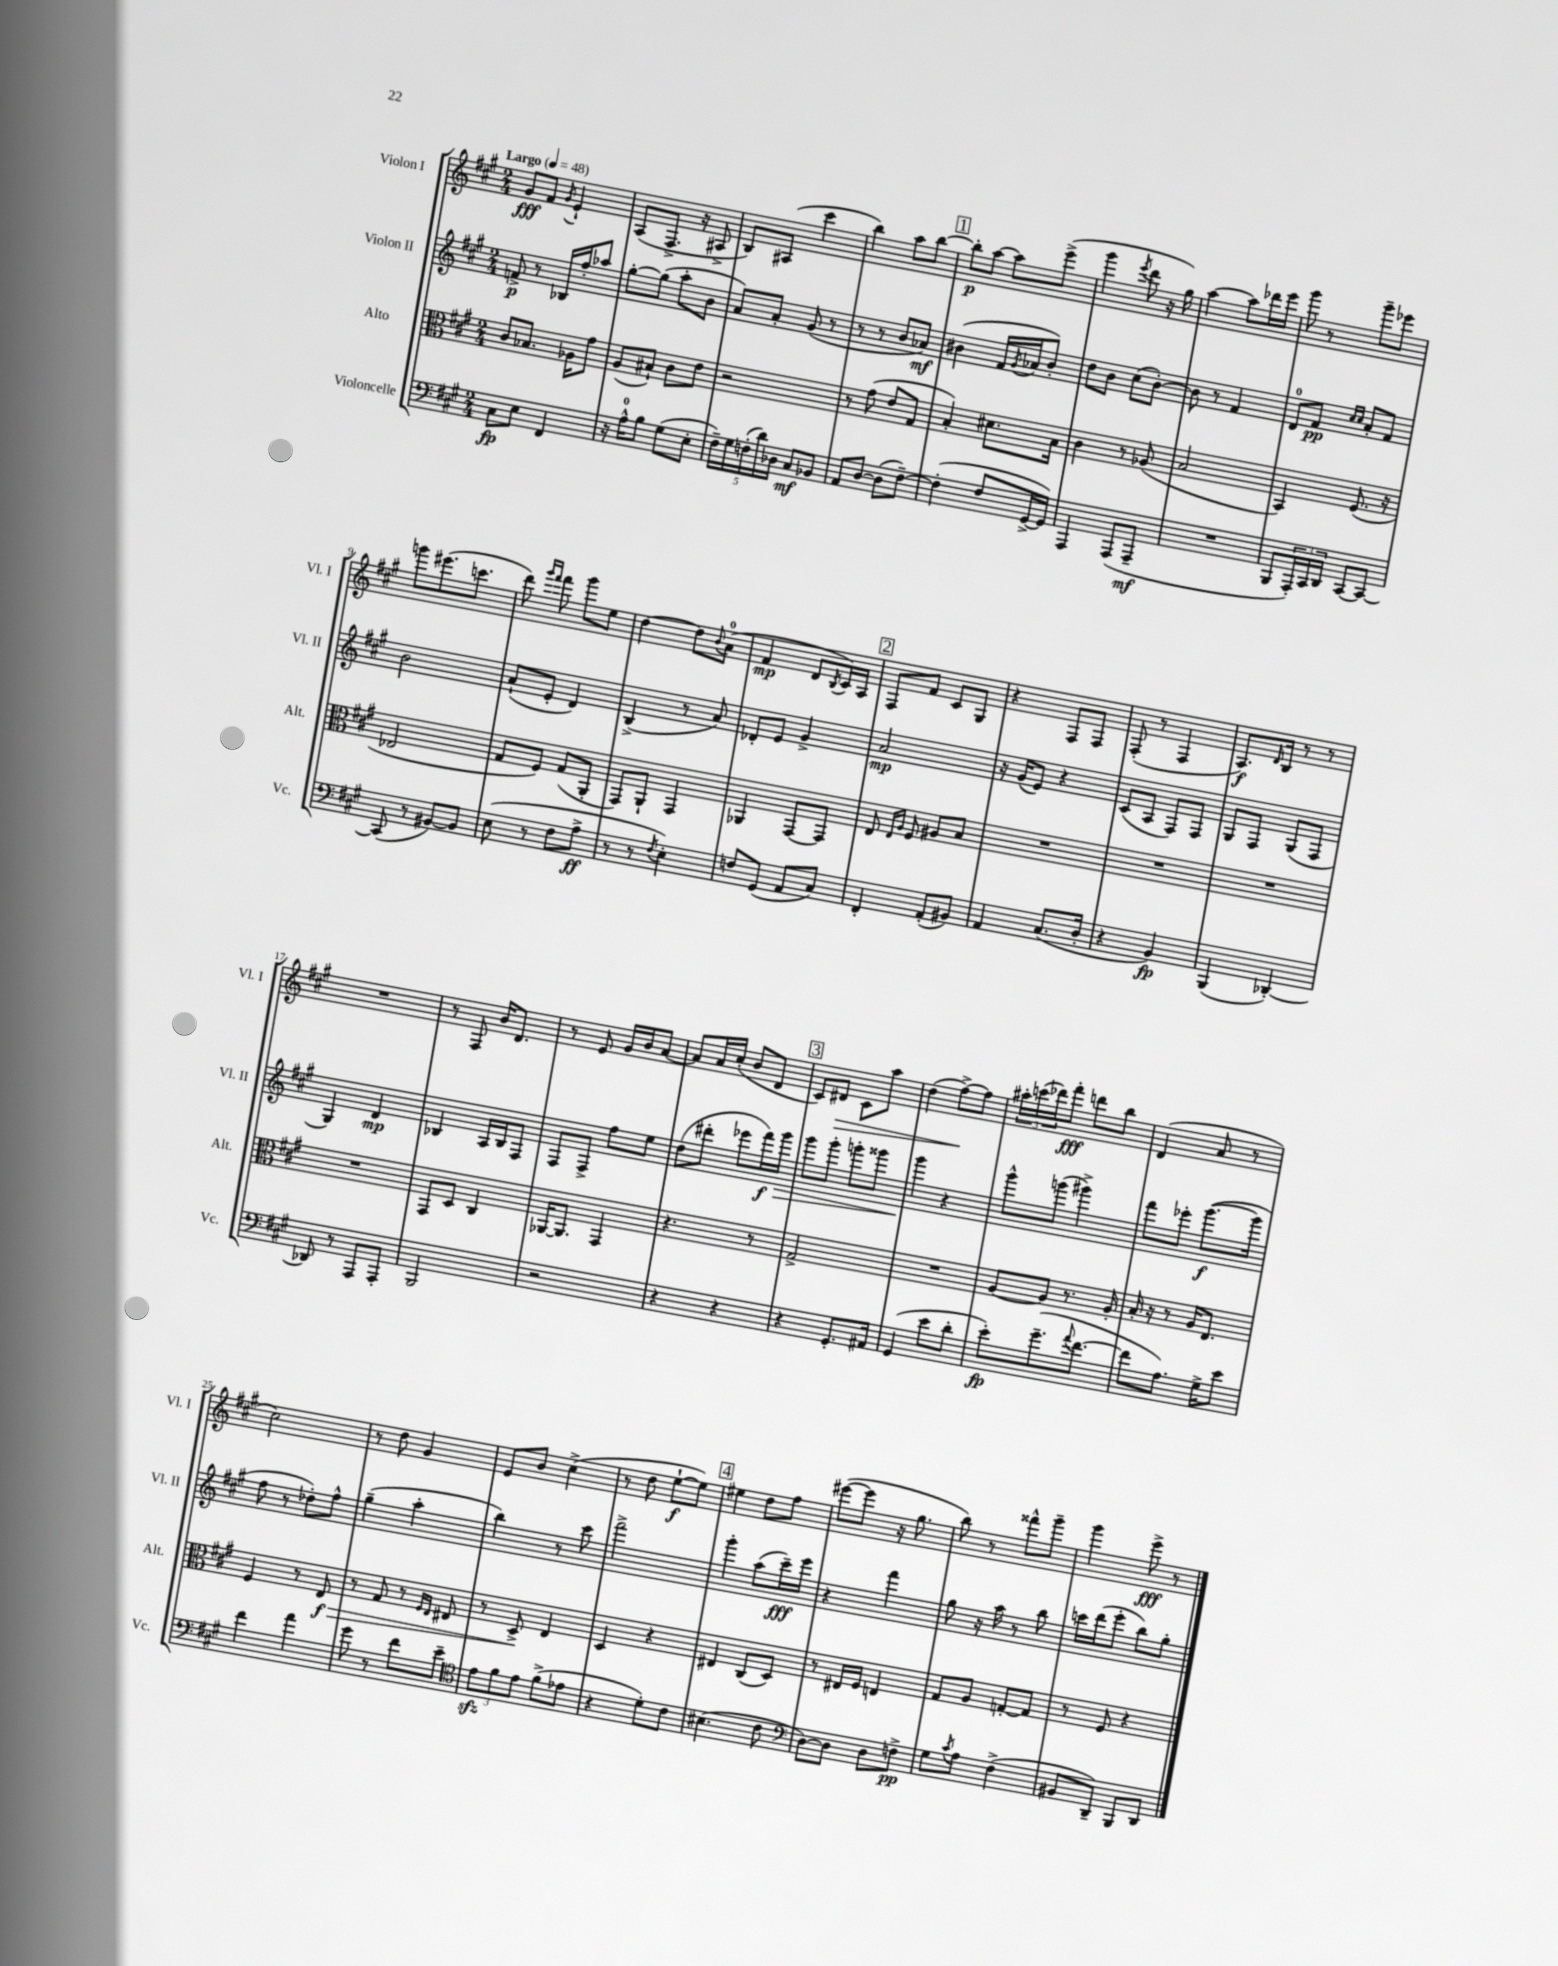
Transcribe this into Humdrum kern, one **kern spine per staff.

**kern	**kern	**kern	**kern
*staff4	*staff3	*staff2	*staff1
*clefF4	*clefC3	*clefG2	*clefG2
*k[f#c#g#]	*k[f#c#g#]	*k[f#c#g#]	*k[f#c#g#]
*M2/4	*M2/4	*M2/4	*M2/4
*MM48	*MM48	*MM48	*MM48
8C#\L	8c#/L	8f^/	8g#/L
8E\J	8.B-/J	8r	8f#/J
.	.	.	8qg#/
4FF#/	.	16B-/LL	4e`/
.	16A-\LK	16ff#'/J	.
.	8g#\J	8aa-/J	.
=	=	=	=
16r	(8A/L	[8gg#'\L	(8A/L
16A^^\LK	.	.	.
8B\J	8B#`/J)	(8gg#\]J	8.F#^/J
(8G#\L	8c#\L	8aa'\L	.
.	.	.	16r
8E'\J	8e\J	8b\J	8A#^/
=	=	=	=
20F#~\LL)	2r	8a/L)	8B/L)
20G#\	.	.	.
(20F'\	.	.	.
.	.	8a'/J	(8A#/J
20d\)	.	.	.
20D-\JJ	.	.	.
8C#/L	.	(8g#/	4ccc#\
8BB-/J	.	8r	.
=	=	=	=
8AA/L	8r	8r	4bb\)
[8D/J	(8g#\	8r	.
(8D\]L	8e/L	8b/L	8aa\L
[8F#~\J)	8G#/J	8a-/J)	[8bb\J
=	=	=	=
(4F#'\]	4B'/)	(4b#\	8bb'\]L
.	.	.	[8aa\J
8F#/L	8.d#\L	16f#/LL	8aa\]L
.	.	8qg#/	.
.	.	16a-/J	.
[16GG#^/L	.	8b#'/J)	(8eee^\J
16GG#/]JJ)	16B\Jk	.	.
=	=	=	=
4AAA/	4c#\	8dd\L	4ggg#\
.	.	8b\J	.
.	.	.	8qeee/
(8AAA/L	8r	(8cc#\L	8ddd\
8AAA~/J	(8A-/	[8b'\J)	16r
.	.	.	16gg#\)
=	=	=	=
2r	2B/	8b\]	[4aa\
.	.	8r	.
.	.	4f#/	8aa\]L
.	.	.	16ddd-\L
.	.	.	16eee\JJ
=	=	=	=
8BBB/L	4BB/)	8d/L	8ggg#\
24AAA'/L)	.	8f#/J	8r
24CC#/	.	.	.
24DD/JJ	.	.	.
.	.	16qqcc#/LL	.
.	.	16qqcc#/JJ	.
[8CC#/L	(8.F#/	8a'/L	8ggg#~\L
8CC#/_J	.	8f#/J	8eee-\J
.	16r	.	.
=	=	=	=
(8CC#/]	2E-/	2b\	8ggg\L
8r	.	.	(8.eee#\
[8BB#/L)	.	.	.
.	.	.	8.ccc\J
8BB#/]J	.	.	.
=	=	=	=
(8E\	8G#/L	(8a`/L	8ddd\)
.	.	.	16qqggg#/LL
.	.	.	16qqfff#/JJ
8r	8F#/J)	8e'/J	8fff#\
8F#\L	(8G#/L	4d/)	8ggg#\L
8A^\J	8AA'/J	.	8ee\J
=	=	=	=
8r	8GG#/L)	(4B^/	[4dd\
8r	8AA`/J	.	.
8qF#/	.	.	.
4E'\)	4GG#/	8r	8dd\]L
.	.	.	8qqb/
.	.	8a/)	(8a\J
=	=	=	=
8F/L	4AA-/	8d-'/L	4f#/
(8GG#/J	.	8e/J	.
8AA/L	[8GG#/L	4g#^/	8d/L
.	.	.	8qB/
8C#/J)	8GG#/]J	.	16c#/L)
.	.	.	16A/JJ
=	=	=	=
4FF#'/	8E/	2a/	8F#/L
.	16qqE/LL	.	.
.	16qqA/JJ	.	.
.	8F#/	.	8f#/J
(8AA'/L	8A#/L	.	8c#/L
8BB#/J)	8B/J	.	8G#/J
=	=	=	=
4AA/	2r	16r	4r
.	.	(16g#/LK	.
.	.	8e/J)	.
(8.C#/L	.	4r	8F#/L
.	.	.	8F#/J
16D'/Jk	.	.	.
=	=	=	=
4r	2r	(8c#/L	(8F#'/
.	.	8A/J	8r
4BB/)	.	8F#/L)	4F#/
.	.	8F#/J	.
=	=	=	=
(4BBB/	2r	8G#/L	8.A/L)
.	.	8F#/J	.
.	.	.	16qqd/
.	.	.	16B/Jk
[4DD-'/)	.	(8G#/L	8r
.	.	8F#/J	8r
=	=	=	=
8DD-/]	2r	4G#/)	2r
8r	.	.	.
8AAA/L	.	4d/	.
8AAA'/J	.	.	.
=	=	=	=
2BBB/	8GG#/L	4B-/	8r
.	8D/J	.	8F#/
.	4C#/	16A/LL	16b/LK
.	.	16B-/J	8.d/J
.	.	8F#/J	.
=	=	=	=
2r	[16AA-/LK	8F#/L	8r
.	8.AA-/]J	.	.
.	.	8F#^/J	8e/
.	4GG#/	8ff#\L	16g#/LL
.	.	.	16b/J
.	.	8ee\J	[8a/J
=	=	=	=
4r	4.r	(8dd\L	8a/]L
.	.	8ddd#'\J	16a/L
.	.	.	(16cc#'/JJ
4r	.	8eee-\L	8b/L
.	8r	16fff#\L)	8d/J
.	.	16ggg#\JJ	.
=	=	=	=
4r	2G#^/	8ggg#\L	8c#/L)
.	.	8ggg#'\J	8d#/J
8.GG#'/L	.	8ggg'\L	8c#\L
.	.	8ggg##\J	8aa\J
16AA#/Jk	.	.	.
=	=	=	=
(4GG#/	2r	4ggg#\	(4dd\
8e\L	.	4r	[8ff#^\L)
8d'\J	.	.	8ff#\]J
=	=	=	=
8e'\L)	[8A/L	8ggg#^^\L	24aa#'\LL
.	.	.	(24ccc\
.	.	.	24ddd-\J)
(8.g#~\	8A/]J	(8ggg\J	8fff#'\J
.	8.r	4ggg#^\)	8ddd\L
8qqa/	.	.	.
[8.f#\J	.	.	.
.	.	.	8bb\J
.	16A'/	.	.
=	=	=	=
8f#\]L	16B'/	8fff#\L	(4d/
.	16r	.	.
8.A\J)	8r	8eee-'\J	.
.	16A/LK	([8.ggg#\L	8a/
16G#^\LK	8.E/J	.	.
8e\J	.	.	8r
.	.	16ggg#\]Jk	.
=	=	=	=
4f#\	4F#/	8ff#\	2cc#\)
.	.	8r	.
4a\	8r	8dd-'\L)	.
.	8E/	8ff#^^\J	.
=	=	=	=
8g#\	8r	(4gg#~\	8r
8r	8G#/	.	8dd\
8f#\L	8r	4aa'\	4g#/
.	16qqF#/LL	.	.
.	16qqE/JJ	.	.
8e~\J	8E#/	.	.
=	=	=	=
*clefC4	*	*	*
12e\L	8r	4bb\)	8e/L
12f#\	.	.	.
.	8D^/	.	8b/J
12e\J	.	.	.
(8f#^\L	4E/	8r	(4cc#^\
8e-\J	.	8ccc#\	.
=	=	=	=
4r	4D/	2fff#^\	8r
.	.	.	8dd\
8d'\L)	4r	.	[8ee`\L
8c#\J	.	.	8ee\]J)
=	=	=	=
(4.B#\	4E#/	4ggg#'\	4ee#\
.	(8C#/L	(8aa\L	8dd\L
8c#\	8D/J)	16ccc#~\L)	8ff#\J
.	.	16eee\JJ	.
=	=	=	=
*clefF4	*	*	*
[8D\L)	8r	4r	([8eee#\L
8D\]J	16E#/LL	.	8eee#\]J
.	16F#/JJ	.	.
8D\L	4E/	4fff#\	16r
.	.	.	8.gg#\
8F^\J	.	.	.
=	=	=	=
8G#\L	8G#/L	8gg#\	8bb\)
8qc#/	.	.	.
8A\J	8A/J	16r	8r
.	.	16aa\	.
(4F#^\	[8G'/L	8r	8fff##^^\L
.	8G/]J	8bb\	8ggg#~\J
=	=	=	=
8BB#/L	8r	16ccc\LL	4ggg#\
.	.	(16ddd\J	.
8DD~/J)	8F#/	8eee'\J	.
8BBB/L	4r	8bb\L)	8eee^\
8DD/J	.	8gg#'\J	8r
==	==	==	==
*-	*-	*-	*-
